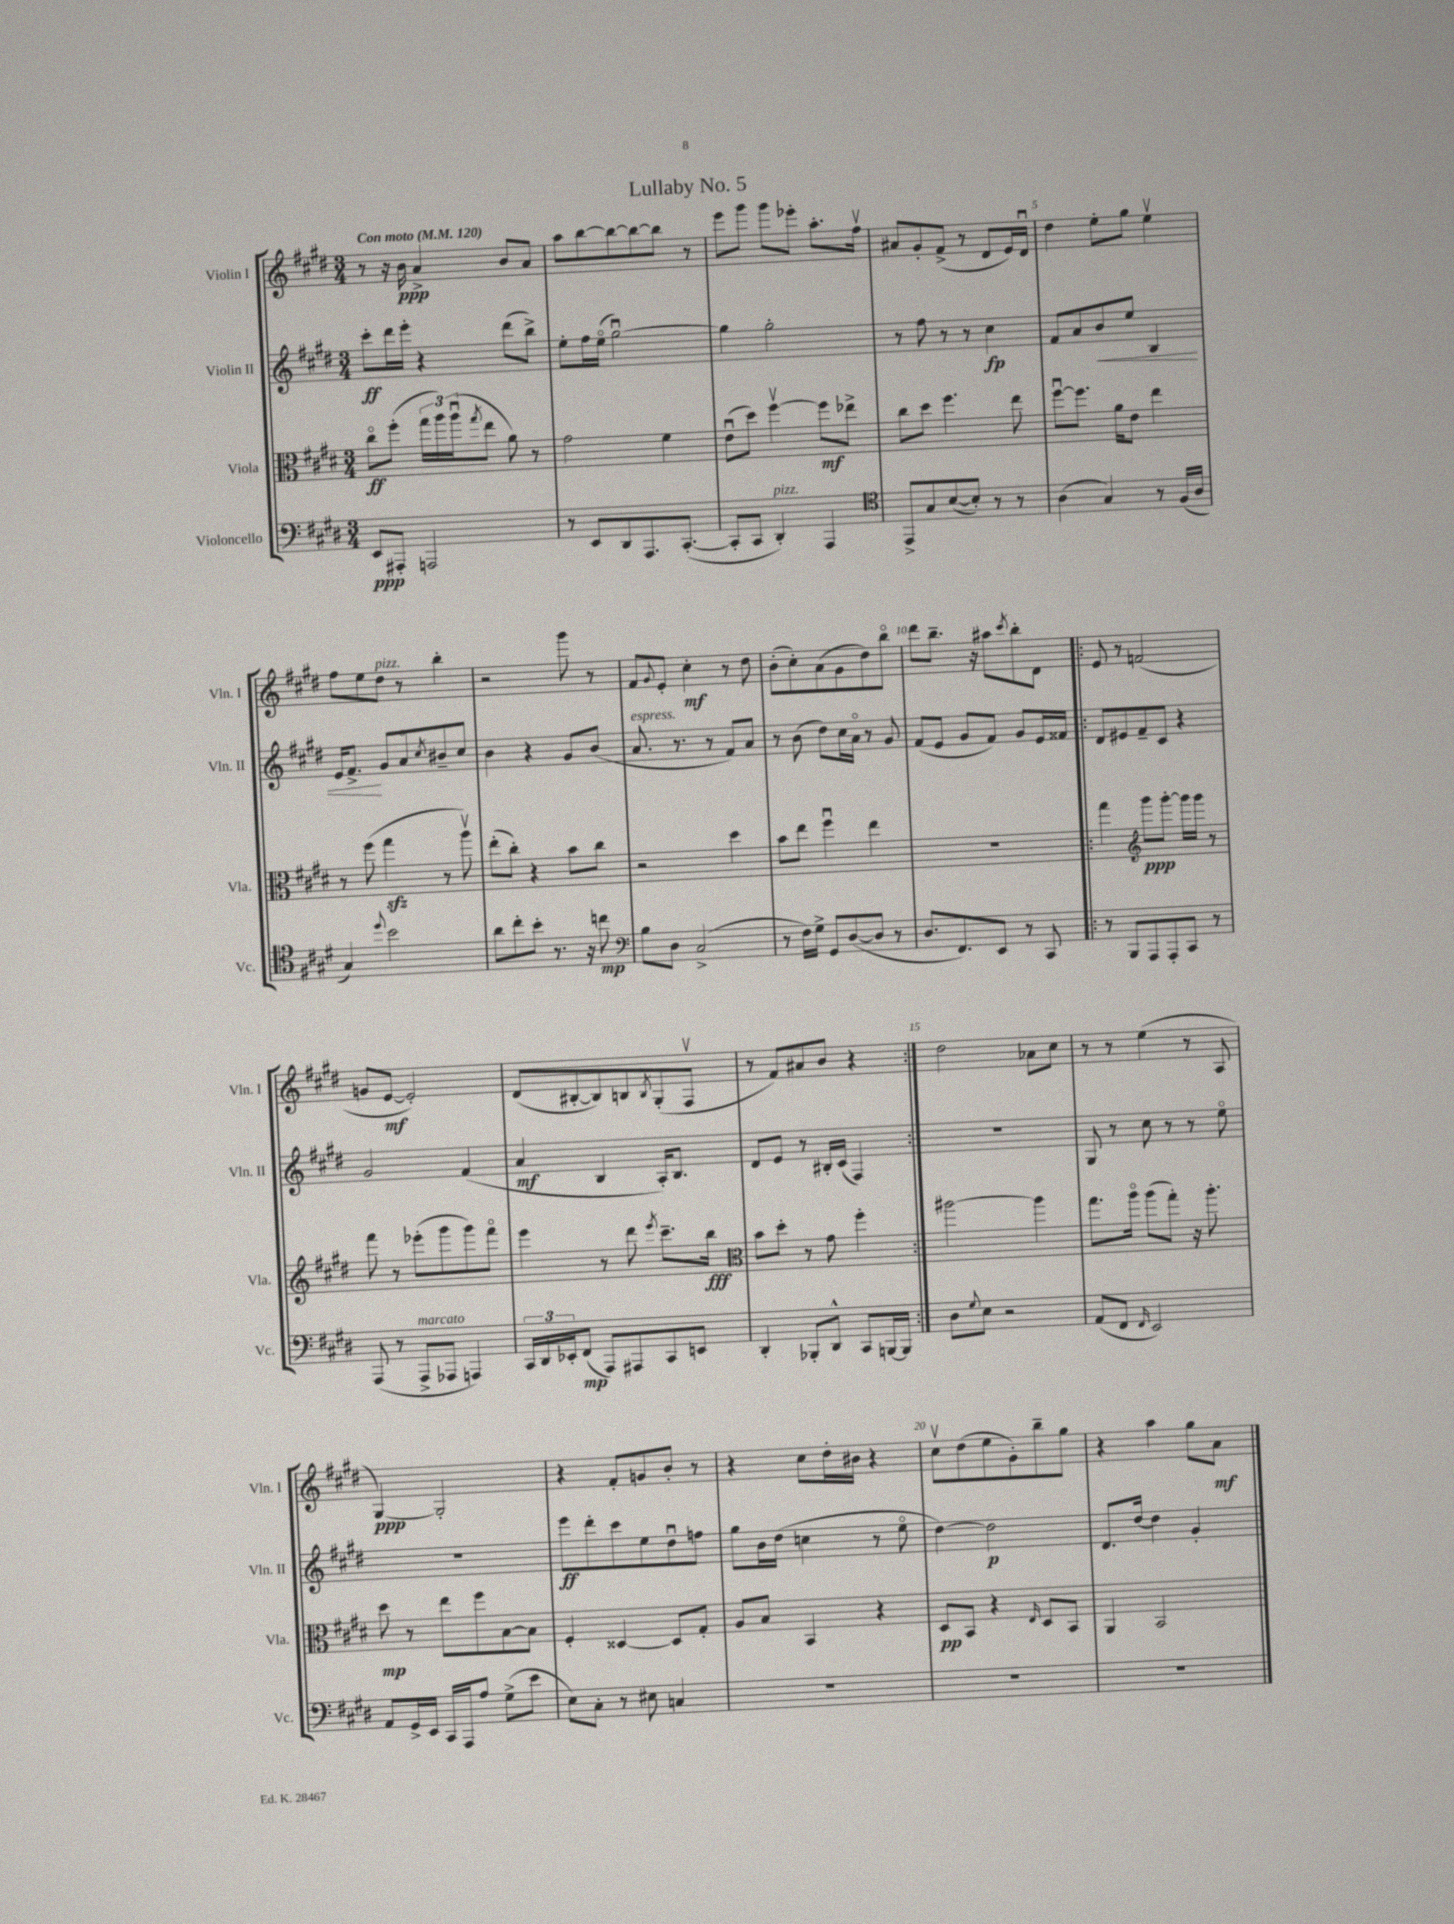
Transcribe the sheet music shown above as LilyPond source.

\header { title = "Lullaby No. 5" }
<<
\new StaffGroup <<
\new Staff = "s0" \with { instrumentName = "Violin I" shortInstrumentName = "Vln. I" } {
    \clef treble \key e \major \numericTimeSignature \time 3/4 \tempo "Con moto" 4 = 120
    r8 r16 b'16\ppp a'4-> b'8 a'8 |
    a''8 b''8~ b''8~ b''8~ b''8 r8 |
    e'''8 gis'''8 gis'''8 ees'''8-. a''8.-. fis''16\upbow |
    ais'8 gis'8-. fis'8->( r8 dis'8 e'16) dis'16\downbow |
    dis''4 e''8-. gis''8 e''4\upbow |
    fis''8 e''8 dis''8^\markup { \italic "pizz." } r8 b''4-. |
    r2 gis'''8 r8 |
    fis'8 \appoggiatura { gis'8 } e'8-. cis''4-.\mf r8 dis''8 |
    b'8-.( cis''8-.) a'8( gis'8 dis''8) b''8\flageolet |
    dis'''8 b''8.-- r16 ais''8 \acciaccatura { cis'''8 } b''8-. dis'8 |
    \repeat volta 2 { e'8 r8 f'2( |
    g'8 e'8~\mf e'2-.) |
    dis'8( bis8~-. bis8) b8 \acciaccatura { b8 } gis8-.( fis8\upbow |
    r8 fis'8) ais'8 b'8 r4 | }
    dis''2 aes'8 cis''8 |
    r8 r8 e''4( r8 a8 |
    gis4~\ppp) gis2-. |
    r4 fis'8-. g'8 b'8-. r8 |
    r4 cis''8 dis''16-. bis'16 r4 |
    cis''8\upbow dis''8( e''8 gis'8-.) b''8-- gis''8 |
    r4 a''4 gis''8 a'8\mf \bar "|." |
}
\new Staff = "s1" \with { instrumentName = "Violin II" shortInstrumentName = "Vln. II" } {
    \clef treble \key e \major \numericTimeSignature \time 3/4
    cis'''8-.\ff dis'''16 e'''16-. r4 dis'''8( b''8->) |
    e''8-. fis''16 e''16\flageolet( gis''2~\downbow) |
    gis''4 gis''2-. |
    r8 fis''8 r8 r8 cis''4\fp |
    fis'8 a'8 b'8\< e''8 b4 |
    e'16 fis'8.->\! gis'8 a'8\flageolet \acciaccatura { cis''8 } bis'8-- cis''8 |
    b'4 r4 gis'8 b'8( |
    a'8.^\markup { \italic "espress." } r8. r8 fis'8) a'8 |
    r8 b'8( dis''8) cis''16 a'16\flageolet r8 gis'8 |
    fis'8( e'8 gis'8 fis'8) gis'8 e'16 fisis'16 |
    \repeat volta 2 { dis'8 eis'8 fis'8-- cis'8 r4 |
    gis'2 fis'4( |
    a'4\mf b4 a16-.) b8. |
    dis'8 e'8 r8 bis16-. cis'16( fis4) | }
    R2. |
    gis8 r8 cis''8 r8 r8 e''8\flageolet |
    r2. |
    e'''8\ff dis'''8-. cis'''8 e''8 dis''8\downbow f''8 |
    gis''8 b'16 dis''16( c''4 r8 e''8\flageolet |
    dis''4~) dis''2\p |
    dis'8. dis''16~ dis''4 gis'4-. \bar "|." |
}
\new Staff = "s2" \with { instrumentName = "Viola" shortInstrumentName = "Vla." } {
    \clef alto \key e \major \numericTimeSignature \time 3/4
    cis''8\flageolet\ff fis''8-.( \tuplet 3/2 { gis''16 a''16) a''16\downbow( } \acciaccatura { gis''8 } e''8 a'8) r8 |
    gis'2 fis'4 |
    e'8\downbow( dis''8) fis''4~\upbow fis''8\mf ees''8-> |
    cis''8 dis''8 fis''4. e''8 |
    fis''8~\downbow fis''8. a'16 e'8 e''4 |
    r8 fis''8( gis''4\sfz r8 a''8\upbow) |
    e''8-.( cis''8-.) r4 b'8 cis''8 |
    r2 dis''4 |
    b'8 e''8 fis''4\downbow e''4 |
    R2. |
    \repeat volta 2 { gis''4 \clef treble gis'''8\ppp gis'''8~-. gis'''16 gis'''16 r8 |
    fis'''8 r8 ees'''8-.( gis'''8 gis'''8) fis'''8\flageolet |
    e'''4 r8 dis'''8 \acciaccatura { e'''8 } cis'''8.-- b''16\fff |
    \clef alto b'8 dis''8-. r8 gis'8 fis''4-. | }
    ais''2~ ais''4 |
    gis''8. a''16\flageolet a''8( gis''8-.) r16 a''8.-. |
    dis''8\mp r8 e''8 fis''8 b8~ b8 |
    fis4-. disis4~ disis8 gis8-. |
    a8 b8 b,4 r4 |
    dis8\pp b,8 r4 \grace { e16 } dis8 b,8 |
    a,4 b,2 \bar "|." |
}
\new Staff = "s3" \with { instrumentName = "Violoncello" shortInstrumentName = "Vc." } {
    \clef bass \key e \major \numericTimeSignature \time 3/4
    e,8\ppp ais,,8-. a,,2 |
    r8 e,8 dis,8 a,,8. cis,8.~-.( |
    cis,8-. cis,8 dis,4-.^\markup { \italic "pizz." }) a,,4 |
    \clef tenor e,8-> gis8 b8~( b8-.) r8 r8 |
    a4( gis4) r8 fis16( a16 |
    gis4) \appoggiatura { dis''8 } b'2 |
    a'8 cis''8-. b'8-. r8. r16 c''8\mp |
    \clef bass b8 dis8 cis2->( |
    r8 fis16) gis16-> gis,8 dis8~( dis8 r8 |
    dis8. fis,8.) e,8 r8 cis,8 |
    \repeat volta 2 { r8 b,,8 a,,8 a,,8-. cis,8 r8 |
    a,,8( r8 a,,8->^\markup { \italic "marcato" } aes,,8 a,,4) |
    \tuplet 3/2 { cis,16 dis,16 ees,16-. } fis,8\mp( a,,8) ais,,8 cis,8 e,8 |
    dis,4-. bes,,8-. dis,8-^ cis,8 b,,16~ b,,16 | }
    dis8 \appoggiatura { gis8 } e8 r2 |
    a,8( fis,8 \grace { fis,16 } e,2) |
    a,8 gis,16-> e,16 cis,16 a,,16 a8 gis8->( e'8 |
    e8) cis8-. r8 eis8 c4 |
    R2. |
    R2. |
    R2. \bar "|." |
}
>>
>>
\layout { \context { \Score \override BarNumber.break-visibility = ##(#f #t #t) barNumberVisibility = #(every-nth-bar-number-visible 5) } }
